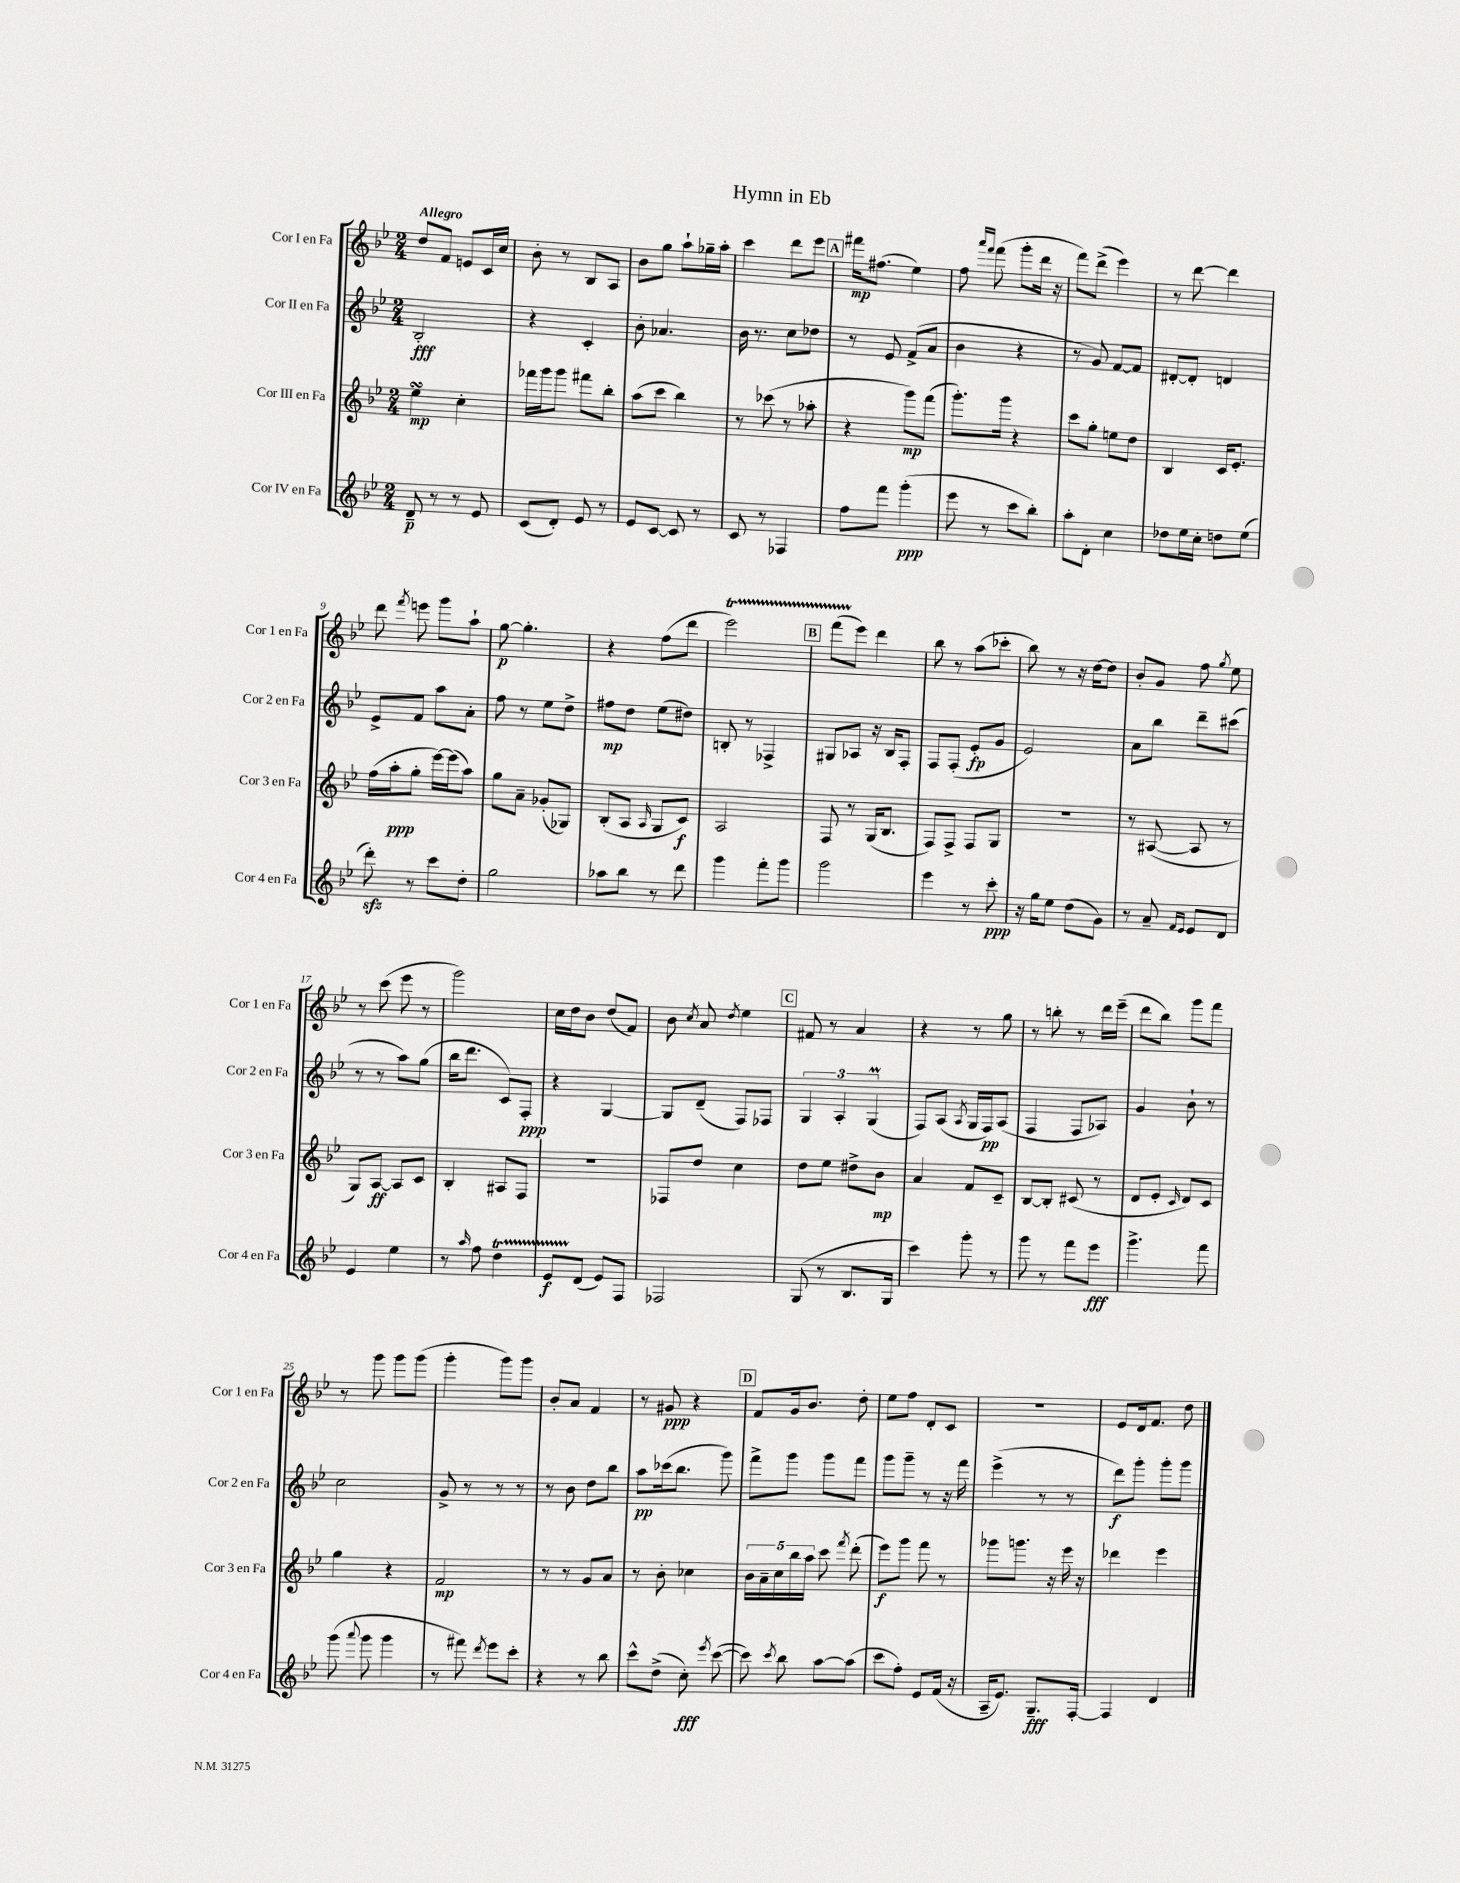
\header { title = "Hymn in Eb" }
<<
\new StaffGroup <<
\new Staff = "s0" \with { instrumentName = "Cor I en Fa" shortInstrumentName = "Cor 1 en Fa" } {
    \clef treble \key bes \major \numericTimeSignature \time 2/4 \tempo "Allegro"
    \autoBeamOff d''8[ f'8] e'8[ c'16 c''16] |
    bes'8-. r8 bes8[ a8] |
    bes'8[ g''8] a''8[-! ges''16-- a''16]-. |
    c'''4 d'''8[ ees'''8] |
    \mark \markup { \box "A" } fis'''16[\mp fis''8.]( ees''4) |
    f''8 \grace { a'''16[ f'''16] } f'''8( g'''8[-. d'''16] r16 |
    f'''8[) d'''8]->( ees'''4) |
    r8 d'''8~ d'''4 |
    d'''8 \acciaccatura { f'''8 } e'''8 g'''8[ a''8]-! |
    g''8~\p g''4.-. |
    r4 f''8[( d'''8] |
    ees'''2\startTrillSpan) |
    \mark \markup { \box "B" } f'''8[( ees'''8]\stopTrillSpan) d'''4 |
    bes''8 r8 a''8[( ces'''8]-. |
    bes''8) r8 r16 d''16[~ d''8] |
    bes'8[-. g'8] f''8 \acciaccatura { g''8 } ees''8 |
    r8 c'''8( ees'''8 r8 |
    g'''2) |
    c''16[ d''16 bes'8] d''8[( f'8]) |
    bes'8 \acciaccatura { c''8 } a'8 \acciaccatura { d''8 } ees''4 |
    \mark \markup { \box "C" } fis'8 r8 a'4 |
    r4 r8 g''8 |
    r8 b''8-. r8 d'''16[ ees'''16]--( |
    d'''8[ bes''8]) g'''8[ f'''8] |
    r8 g'''8 g'''8[ g'''8]( |
    g'''4-. g'''8[) g'''8] |
    bes'8[-. a'8] f'4 |
    r8 gis'8\ppp r4 |
    \mark \markup { \box "D" } f'8[ g'16 bes'8.] d''8-. |
    ees''8[ f''8] d'8[-. c'8] |
    r2 |
    ees'8[ d'16 f'8.] d''8 \bar "|." |
}
\new Staff = "s1" \with { instrumentName = "Cor II en Fa" shortInstrumentName = "Cor 2 en Fa" } {
    \clef treble \key bes \major \numericTimeSignature \time 2/4
    \autoBeamOff bes2-.\fff |
    r4 c'4-. |
    bes'8-. aes'4. |
    bes'16 r8. c''8[ des''8] |
    \mark \markup { \box "A" } r8 ees'8 f'8[->( a'8] |
    bes'4 r4 |
    r8 g'8) f'8[~ f'8] |
    dis'8[~-. dis'8]-. d'4 |
    ees'8[-> f'8] a''8[ a'8]-. |
    f''8 r8 ees''8[ d''8]-> |
    fis''8[\mp d''8] ees''8[( dis''8]) |
    b8-. r8 fes4-> |
    \mark \markup { \box "B" } gis8[ aes8] r16 bes16[ f8]-. |
    f8[ f8]-.( ees'8[-.\fp g'8] |
    ees'2) |
    a'8[ bes''8] d'''8[-- cis'''8]( |
    r8 r8 a''8[) g''8]( |
    bes''16[ d'''8.] c'8[) f8]-.\ppp |
    r4 g4~ |
    g8[ d'8]--( f8[) fes8] |
    \mark \markup { \box "C" } \tuplet 3/2 { g4 a4-. g4\prall( } |
    f8[) a8]( \acciaccatura { a8 } g16[ f16\pp) a8]( |
    f4 f8[ aes8]) |
    g'4 bes'8-! r8 |
    c''2 |
    g'8-> r8 r8 r8 |
    r8 bes'8 d''8[ bes''8] |
    a''8[\pp ces'''16( bes''8.] g'''8) |
    \mark \markup { \box "D" } f'''8[-> g'''8] g'''8[ f'''8] |
    g'''8[ g'''8]-- r8 r16 f'''16 |
    ees'''4->( r8 r8 |
    d'''8[\f) g'''8]-. g'''8[-. g'''8] \bar "|." |
}
\new Staff = "s2" \with { instrumentName = "Cor III en Fa" shortInstrumentName = "Cor 3 en Fa" } {
    \clef treble \key bes \major \numericTimeSignature \time 2/4
    \autoBeamOff ees''4\turn\mp c''4-. |
    fes'''16[ g'''16 g'''8] fis'''8[ bes''8]-. |
    a''8[( c'''8] bes''4) |
    r8 ces'''8( r8 aes''8-. |
    \mark \markup { \box "A" } r4 g'''8[\mp) f'''8]( |
    g'''8.[-.) g'''16] r4 |
    c'''8[ g''8]-. e''8[ d''8] |
    bes4 c'16[ ees'8.]-. |
    f''16[( a''16-.\ppp g''8]-. ees'''16[~) ees'''16( a''8]) |
    g''8[ a'8]-- ges'8[-.( ges8]) |
    bes8[-.( a8] \grace { a16 } g8[ c'8]\f) |
    a2 |
    \mark \markup { \box "B" } f8 r8 g16[( bes8.] |
    f8[) f8]-> f8[ g8] |
    R2 |
    r8 ais8~( ais8 r8 |
    g8[) a8]~\ff a8[ c'8] |
    bes4-. ais8[ f8] |
    r2 |
    fes8[ d''8] c''4 |
    \mark \markup { \box "C" } d''8[ ees''8] dis''8[-> bes'8]\mp |
    a'4 f'8[ c'8]-- |
    bes8[~ bes8]-. cis'8( r8 |
    d'8[ ees'8]-. \grace { c'16 } d'8[) c'8] |
    g''4 r4 |
    f'2\mp |
    r8 r8 g'8[ a'8] |
    r8 bes'8-. ces''4 |
    \mark \markup { \box "D" } \tuplet 5/4 { bes'16[ a'16-- c''16 bes''16 a''16] } c'''8 \acciaccatura { f'''8 } d'''8-.( |
    ees'''8[\f) g'''8] f'''8 r8 |
    ges'''8[ g'''8.] r16 ees'''16 r16 |
    des'''4 ees'''4 \bar "|." |
}
\new Staff = "s3" \with { instrumentName = "Cor IV en Fa" shortInstrumentName = "Cor 4 en Fa" } {
    \clef treble \key bes \major \numericTimeSignature \time 2/4
    \autoBeamOff d'8--\p r8 r8 ees'8 |
    c'8[( d'8]-.) ees'8 r8 |
    ees'8[ c'8]~ c'8 r8 |
    c'8 r8 fes4 |
    \mark \markup { \box "A" } f''8[ f'''8] g'''4-.\ppp( |
    ees'''8 r8 c'''8[ bes''8]-.) |
    a''8[-. d'8]-. c''4 |
    des''8[ ees''16 c''16]-. d''8[ ees''8]( |
    d'''8-.\sfz) r8 c'''8[ d''8]-. |
    g''2 |
    aes''8[ bes''8] r8 d'''8 |
    g'''4 f'''8[-. g'''8] |
    \mark \markup { \box "B" } g'''2 |
    ees'''4 r8 c'''8-.\ppp |
    r16 g''16[ ees''8] d''8[( g'8]) |
    r8 a'8-- \grace { f'16[ ees'16] } ees'8[ d'8] |
    ees'4 ees''4 |
    r8 \grace { a''16 } f''8 d''4\startTrillSpan |
    ees'8[\f d'8]\stopTrillSpan( ees'8[) f8] |
    fes2 |
    \mark \markup { \box "C" } g8( r8 bes8.[ g16] |
    c'''4) g'''8-. r8 |
    g'''8 r8 f'''8[ ees'''8]\fff |
    g'''4.-> f'''8 |
    g'''8( \appoggiatura { a'''8 } g'''8 g'''4 |
    r8 fis'''8) \acciaccatura { d'''8 } ees'''8[ c'''8]-. |
    r4 r8 bes''8 |
    c'''8[-^ d''8]->( c''8-.\fff) \acciaccatura { ees'''8 } c'''8~( |
    \mark \markup { \box "D" } c'''8) \acciaccatura { c'''8 } bes''8 a''8[~ a''8]( |
    c'''8[ f''8]-.) ees'8[ f'16]( r16 |
    a16[-- ees'8.]) g8.[--\fff f16]~-. |
    f4 d'4 \bar "|." |
}
>>
>>
